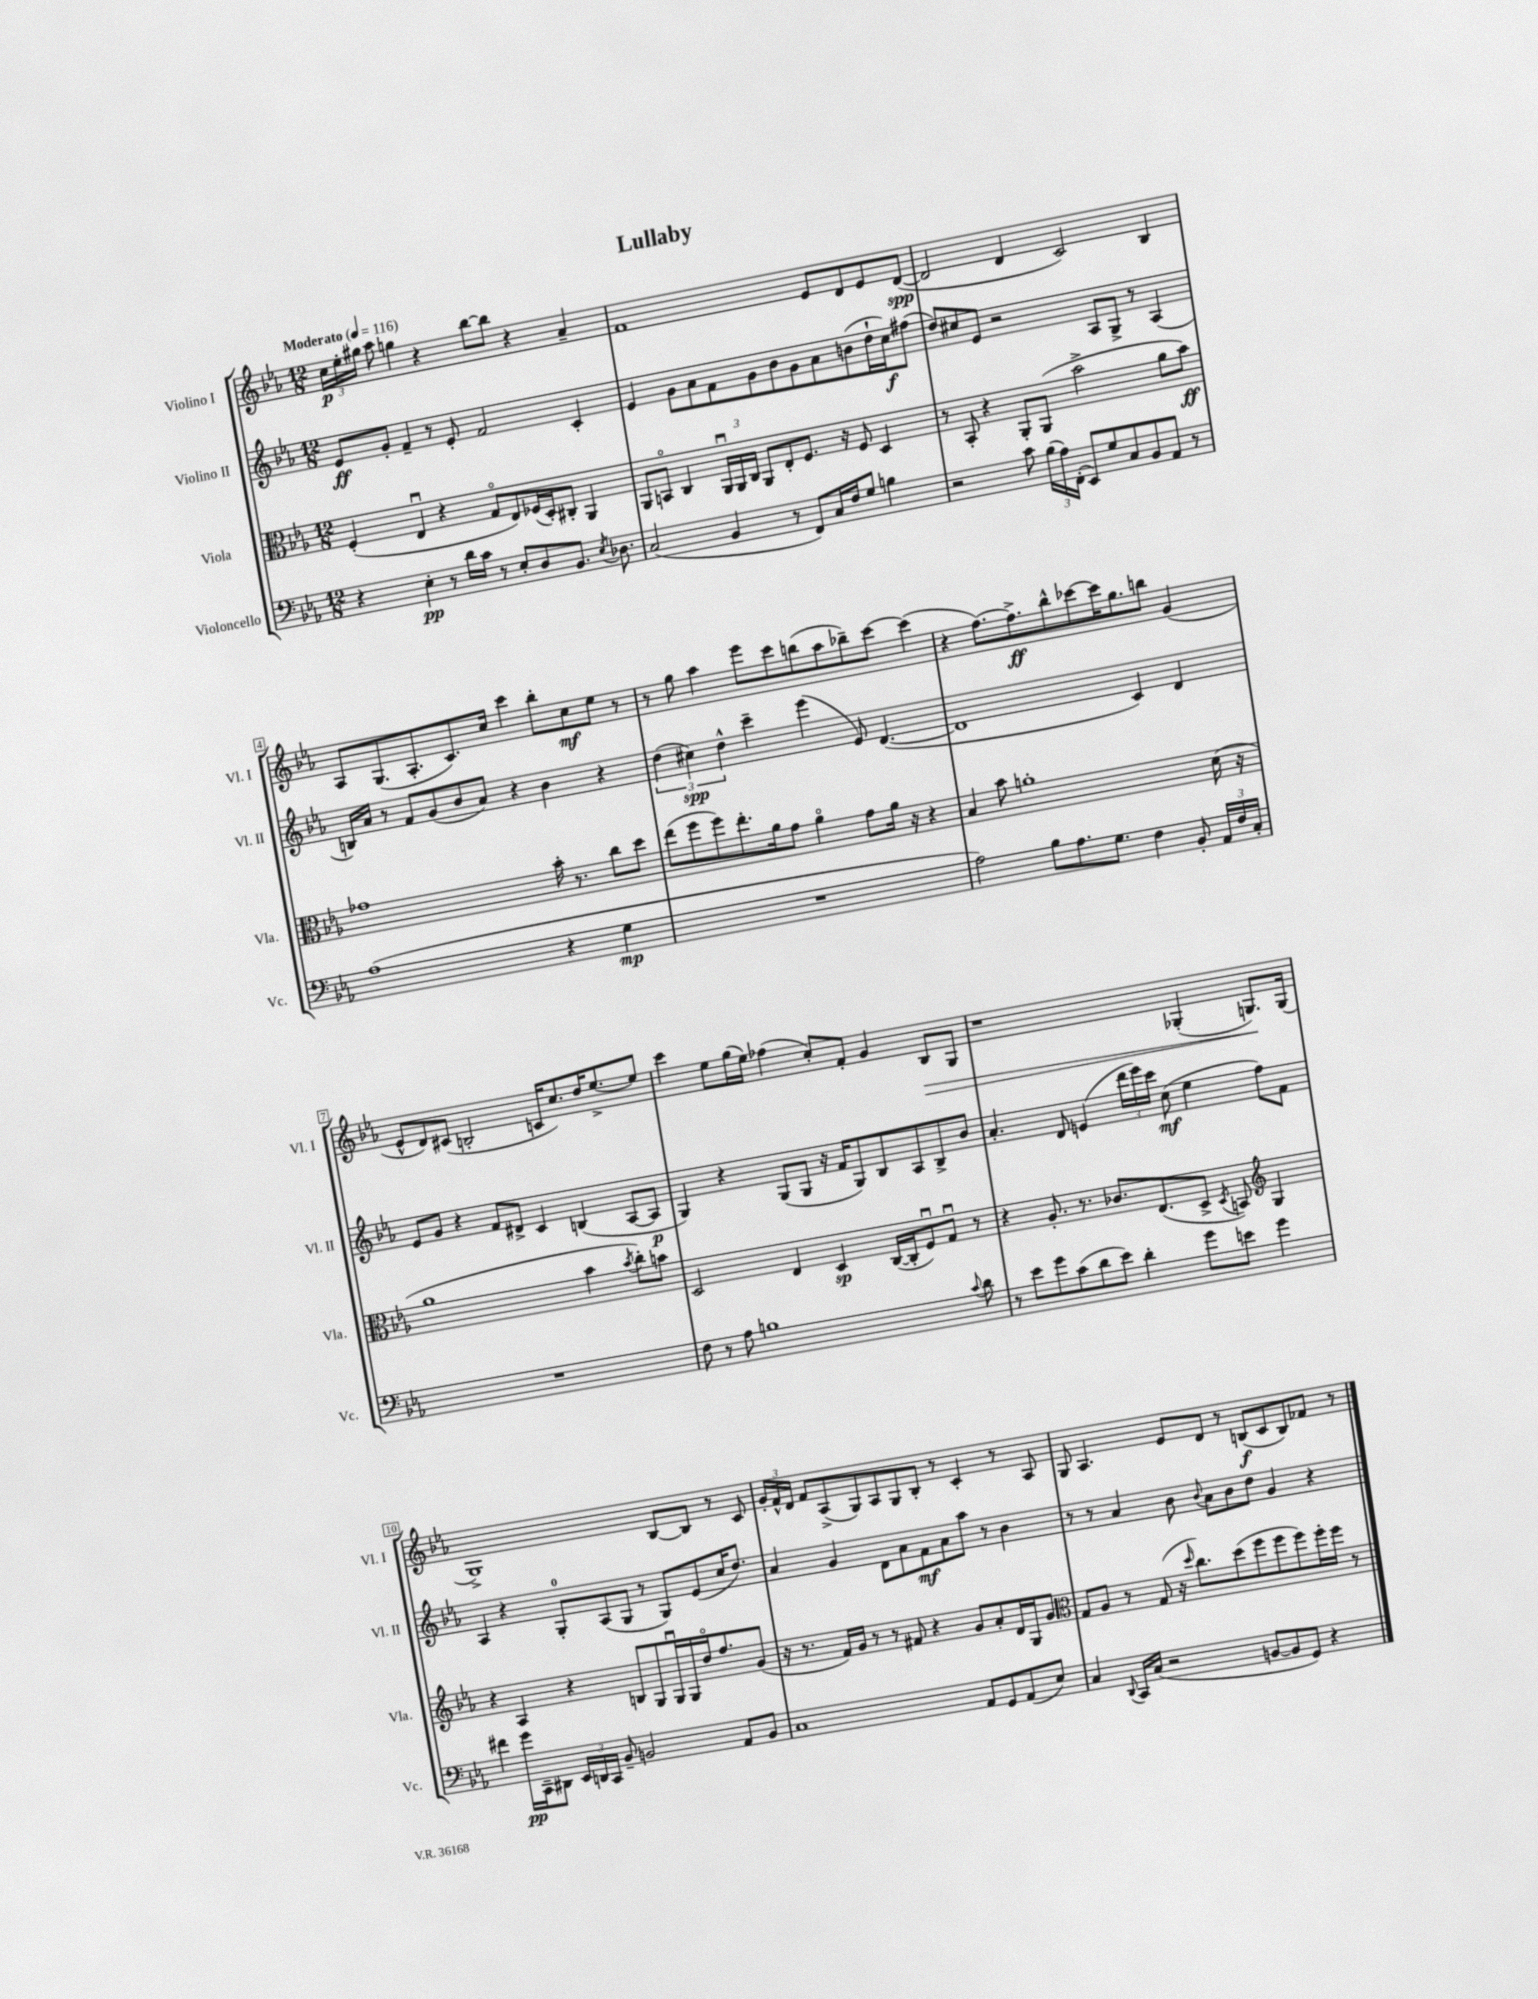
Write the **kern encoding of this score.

**kern	**kern	**kern	**kern
*staff4	*staff3	*staff2	*staff1
*clefF4	*clefC3	*clefG2	*clefG2
*k[b-e-a-]	*k[b-e-a-]	*k[b-e-a-]	*k[b-e-a-]
*M12/8	*M12/8	*M12/8	*M12/8
*MM116	*MM116	*MM116	*MM116
4r	(4F'	8e-	24cc
.	.	.	24ee-'
.	.	.	24gg#
.	.	8g'	8aa-
4E-'	4E-u	4f~	4gg
8r	4r	8r	4r
16d	.	8e-'	.
16c	.	.	.
8r	8Go	2f	[8bb-
8E-'	8E-)	.	8bb-]
8D	(16F-	.	4r
.	16D')	.	.
8.BB-	8C#'	.	.
.	4AA-	4c'	4a-~
8qE-	.	.	.
8.D-	.	.	.
=	=	=	=
(2C	8AA-	4e-	1f
.	8BBo	.	.
.	4C	8g	.
.	.	8a-	.
4BB-	24AA-u	8f	.
.	24AA-	.	.
.	24C	.	.
.	8AA-	8g	.
8r	8E-'	8b-	.
8FF)	8.F	8g	.
16C	.	8a-	8e-
16F	16r	.	.
8G	8F	(8b	8d
4B	4D	16dd`	8e-
.	.	16cc)	.
.	.	(8ff#	([8d
=	=	=	=
2r	8r	8dd)	2d]
.	8BB-'	8cc#	.
.	4r	8e-	.
.	.	2r	.
8c	8AA-'	.	4d
(24B-	(8AA-	.	.
24A-)	.	.	.
(24FF'	.	.	.
8EE-)	2b-^	.	2c)
8G	.	8A-	.
8C	.	8G^	.
8BB-	.	8r	.
8AA-	8a-	(4A-	4B-
8r	8b-)	.	.
=	=	=	=
(1A-	1g-	16B)	8A-
.	.	16a-	.
.	.	8r	(8.G
.	.	8f	.
.	.	.	8.A-'
.	.	(8g	.
.	.	8b-	8.c)
.	.	8a-)	.
.	.	.	16cc
.	.	4r	4ccc
4r	16b-'	4b-	8bb-'
.	8.r	.	.
.	.	.	8cc
4G	8cc	4r	8ee-
.	8dd	.	8r
=	=	=	=
1.r	(8ee-	(6dd	8r
.	8ff	.	8gg
.	.	6cc#)	.
.	8ff)	.	4aa-
.	.	6dd^^	.
.	8.ee-'	.	.
.	.	4ccc~	8eee-
.	16a-	.	.
.	8g	.	8ccc
.	4a-o	(4eee-	(8bb
.	.	.	8aa-
.	8g	8e-)	8bb-~)
.	16a-	([4.d	[8ccc
.	16r	.	.
.	4r	.	(4ccc]
=	=	=	=
2A-)	4B-	1d]	4r
.	8b-	.	[8.ff)
.	1a'	.	.
.	.	.	8.ff^]
8B-	.	.	.
8.A-	.	.	8bb-^^
.	.	.	[8ccc-
8.G	.	.	.
.	.	.	16ccc-]
.	.	.	8.gg
4F	.	4c)	.
.	.	.	8bb
8BB-'	.	4d	(4g
24AA-	(16d	.	.
24F	.	.	.
.	16r	.	.
24C'	.	.	.
=	=	=	=
1.r	1a-	8e-	8e-^^
.	.	8g	8d)
.	.	4r	(8c#
.	.	.	2B'
.	.	8f	.
.	.	8d#^	.
.	.	4c	.
.	.	.	16c
.	.	.	8.cc)
.	4b-	(4B	.
.	.	.	16dd
.	.	.	[8.ee-^
.	8qb-	.	.
.	8cc')	[8A-	.
.	8b	8A-]	8ee-]
=	=	=	=
8F	2D	4G)	4ccc
8r	.	.	.
8A-	.	4r	8ee-
1B	.	.	(16gg
.	.	.	16ee-)
.	4E-	(8G	(4ff-
.	.	8G	.
.	4D	16r	8cc')
.	.	16f	.
.	.	8G)	8f'
.	([16C	8B-	4g
.	16C']	.	.
.	8Fu)	8A-	.
.	8Gu	8B-^	8B-
8qqc	.	.	.
8d	8r	8b-	8G
=	=	=	=
8r	4r	4.a-'	1r
8e-	.	.	.
8g	8.A-'	.	.
(8c	.	8d	.
.	8.r	.	.
8d	.	(4e	.
8e-)	8.c-	.	.
4d'	.	24ddd	.
.	.	24eee-)	.
.	(8.E-	.	.
.	.	24ccc	.
.	.	(8cc	.
8g	8D^	4ee-	(4G-'
.	8qD	.	.
8e	8BB)	.	.
*	*clefG2	*	*
4g	4G	8ff)	8.G)
.	.	8f	.
.	.	.	(16G
=	=	=	=
4f#	4r	4A-	1G^)
16g	4A-	4r	.
16CC~	.	.	.
8DD#	.	.	.
24EE-	4r	8G'	.
24DD	.	.	.
24CC	.	.	.
8BB-~	.	(8A-	.
2BB	8B	8G	.
.	8G	8r	.
.	16Gu	8G)	[8B-
.	16G	.	.
.	16ddo	(8e-	8B-]
.	8.ff	.	.
8AA-	.	16cc	8r
.	.	8.dd)	.
8BB	(8g	.	8c
=	=	=	=
1C	16r	4a-	24g'
.	.	.	24f^^
.	8.r	.	.
.	.	.	24d
.	.	.	8f
.	16f)	4g	(8A-^
.	16g	.	.
.	8r	.	8G)
.	8r	8d	8A-
.	8f#	8a-	8G
.	4r	8f	8B-'
.	.	8a-	8r
8AA-	8g	8aa-	4c'
8GG	8a-'	8r	.
(8AA-	16d	4b-	8r
.	16G	.	.
8E-)	8g	.	8A-
=	=	=	=
*	*clefC3	*	*
4C	8G	8r	8G
.	8A-	8r	4.A-
8qqDD	.	.	.
16CC	8r	4a-	.
(16C	.	.	.
2r	(8G	.	.
.	16r	8b-	8e-
.	16qqdd	.	.
.	8.cc)	.	.
.	.	8qqb-	.
.	.	8a-	8d
.	(8dd	8b-	8r
[8BB	8ff	8dd	(8B
8BB]	8ff	4g	8c
8GG)	8ff)	.	8B)
4r	16ff'	4r	8f-
.	16ff	.	.
.	8r	.	8r
==	==	==	==
*-	*-	*-	*-
